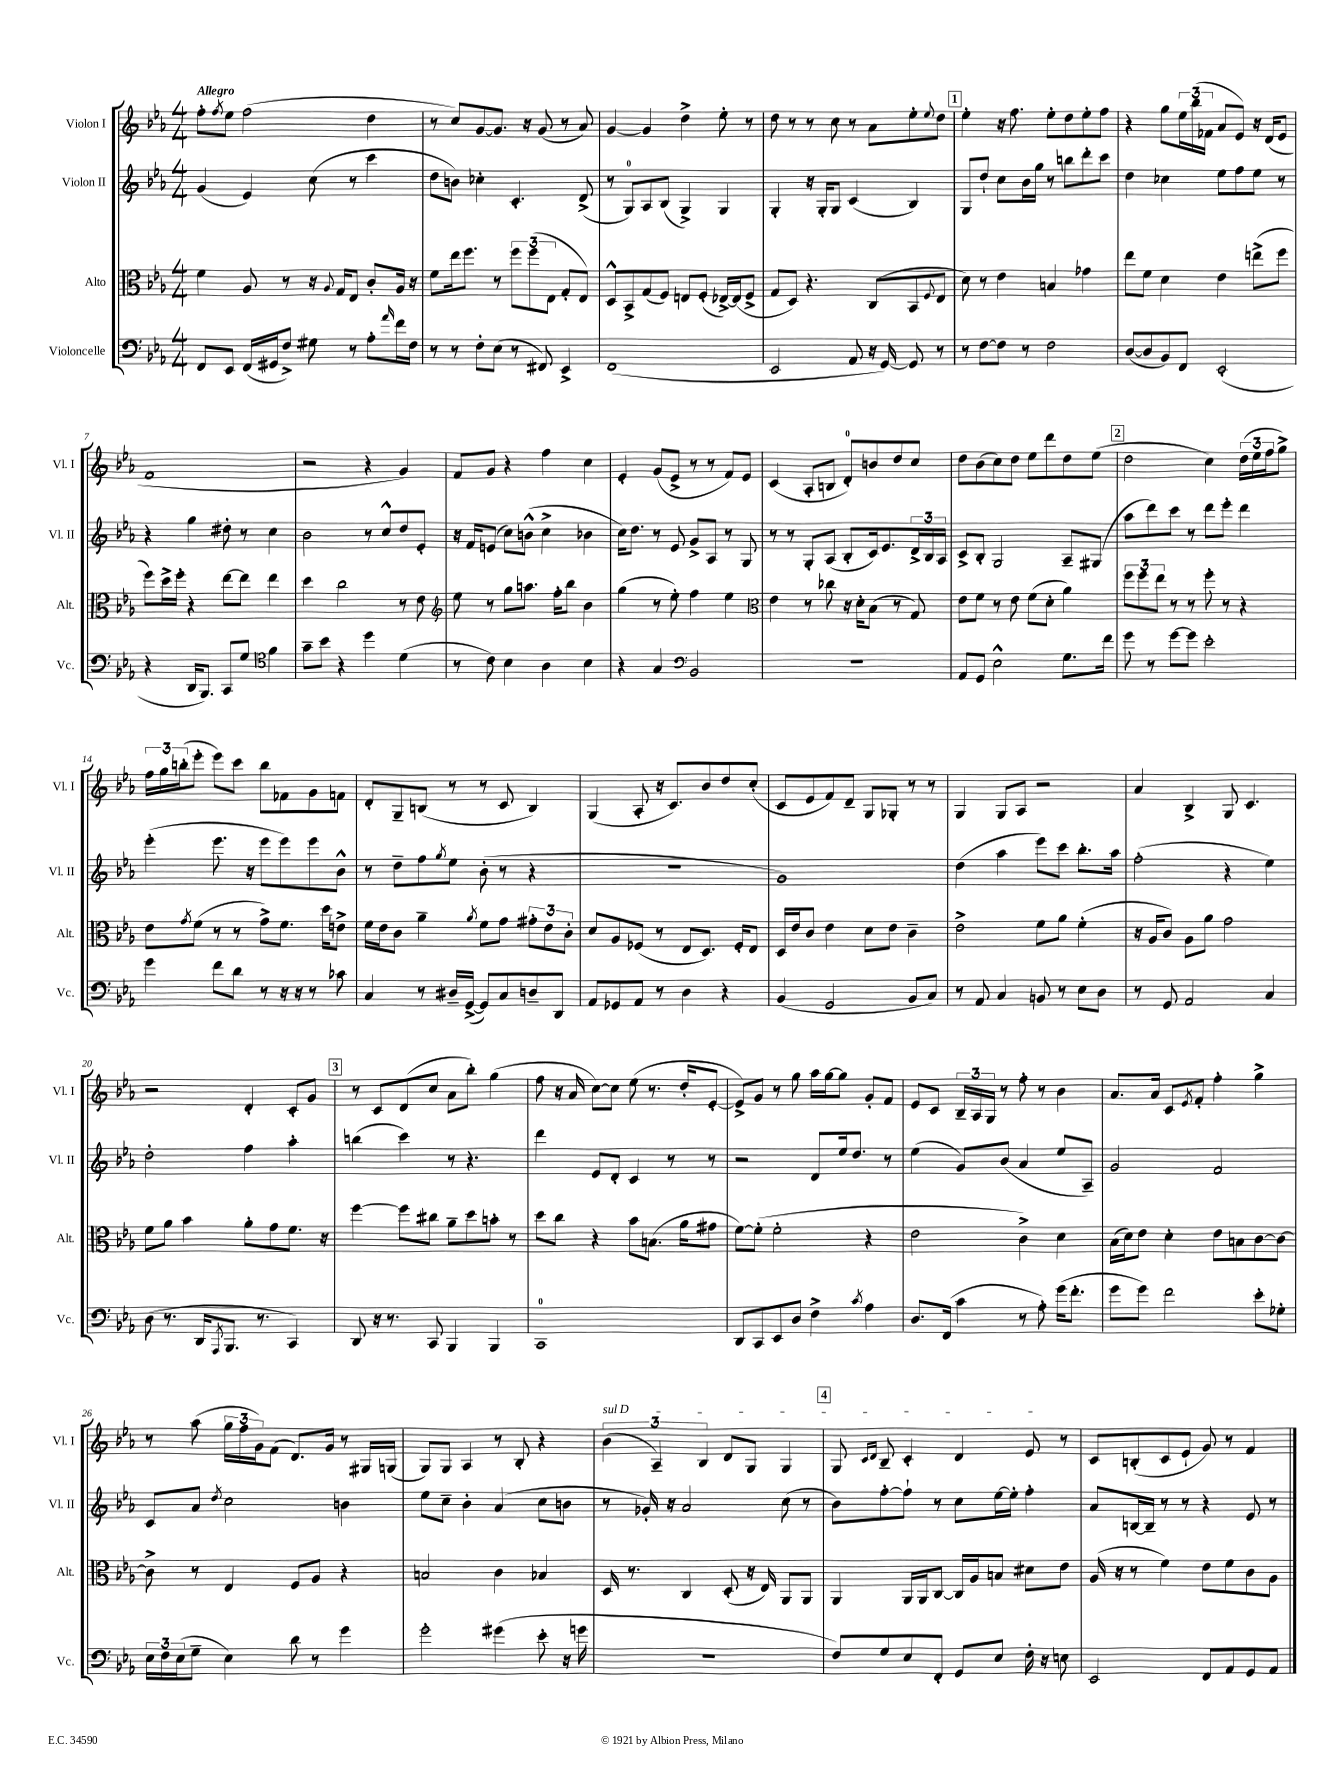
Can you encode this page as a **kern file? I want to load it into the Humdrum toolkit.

**kern	**kern	**kern	**kern
*staff4	*staff3	*staff2	*staff1
*clefF4	*clefC3	*clefG2	*clefG2
*k[b-e-a-]	*k[b-e-a-]	*k[b-e-a-]	*k[b-e-a-]
*M4/4	*M4/4	*M4/4	*M4/4
8FF	4f	(4g	8ff'
.	.	.	8qff
8EE-	.	.	8ee-
(16FF	8A-	4e-)	(2ff
16GG#	.	.	.
8F^)	8r	.	.
8G#	16r	(8cc	.
.	8qqA-	.	.
.	16G	.	.
8r	8E-	8r	.
8A-'	8c'	4ccc	4dd
16qqa-	.	.	.
16f	16A-	.	.
16F	16r	.	.
=	=	=	=
8r	8f	8dd	8r
8r	16ee-	8b)	8cc)
.	8.ff	.	.
8F'	.	4cc-'	[8g
(8E-	8r	.	8.g]
8r	12ff	4.c'	.
.	.	.	16r
.	(12ff	.	.
8FF#)	.	.	(8g
.	12E-	.	.
4EE-^	8G'	.	8r
.	8E-)	(8d^	8a-)
=	=	=	=
(1FF	8D^^	8r	[4g
.	8BB-^	8G)	.
.	(8G	8A-	4g]
.	8F)	(8B-	.
.	8E	4G^)	4dd^
.	(8F'	.	.
.	[16E-^)	4G	8ee-'
.	(16E-]	.	.
.	8F^	.	8r
=	=	=	=
2EE-	8G	4G'	8dd
.	8D)	.	8r
.	4.r	16r	8r
.	.	16G'	.
.	.	8G	8cc
8AA-	.	(4c	8r
16r	(8C	.	8a-
[16GG)	.	.	.
8GG]	8BB-	4B-)	8ee-'
.	8qqF	.	8qqee-
8r	8E-	.	8dd
=	=	=	=
8r	8d)	8G	4ee-'
[8F	8r	8dd`	.
8F]	4e-	8cc	16r
.	.	.	8.ff
8r	.	16b-	.
.	.	16gg	.
2F	4B	8r	8ee-'
.	.	8bb	8dd
.	4g-	8ddd'	8ee-'
.	.	8ccc	8ff
=	=	=	=
([8D	8ee-	4dd	4r
8D]	8f	.	.
8BB-)	4d	4cc-	8gg
8FF	.	.	24ee-
.	.	.	(24bb-
.	.	.	24f-
(2EE-'	4e-	8ee-	8a-
.	.	8ff	8e-)
.	(8ee^	8ee-	16r
.	.	.	(16d
.	8ff	8r	8e-
=	=	=	=
4r	8ff)	4r	1f
.	16dd^	.	.
.	16ff'	.	.
16DD	4r	4gg	.
8.BBB-)	.	.	.
8CC	[8ee-	8dd#'	.
8G	8ee-]	8r	.
*clefC4	*	*	*
4f	4ee-	4cc	.
=	=	=	=
8g~	4dd	2b-	2r
8b-	.	.	.
4r	2cc	.	.
4dd	.	8r	4r
.	.	8cc^^	.
(4d	8r	8dd	4g)
.	8e-	8e-'	.
=	=	=	=
*	*clefG2	*	*
8r	8ee-	16r	8f
.	.	16f	.
8c)	8r	(8e	8g
4B-	8gg	8cc)	4r
.	8.aa	(8b^^	.
4A-	.	4cc^	4ff
.	16ff'	.	.
.	8bb-	.	.
4B-	4b-	4b-	4cc
=	=	=	=
4r	(4gg	16cc)	4e-'
.	.	8.dd	.
4G	8r	8r	(8g
.	8ee-')	8e-	8e-^
*clefF4	*	*	*
2BB-	4ff	8g^	8r
.	.	8A-	8r
.	4ee-	8r	8f)
.	.	8G	8e-
=	=	=	=
*	*clefC3	*	*
1r	4e-	8r	(4c
.	.	8r	.
.	8r	8G'	8A-'
.	8cc-	(8A-	8B
.	16r	8B-'	8d')
.	16d'	.	.
.	(8B-	16c)	8b
.	.	8.e-	.
.	8r	.	8dd
.	8G)	24d^	8cc
.	.	24B-	.
.	.	24A-	.
=	=	=	=
8AA-	8e-	8c^	8dd
8GG	8f	8B-'	(8b-
2E-^^	8r	2G	8cc)
.	8e-	.	8dd
.	(8f	.	8ee-
.	8d'	.	8ddd
8.G	4a-)	8A-~	8dd
.	.	(8G#	(8ee-
16f	.	.	.
=	=	=	=
8g	12ff	8aa-	2dd
.	12ff	.	.
8r	.	8ddd)	.
.	12ee-	.	.
[8g	8r	8ccc	.
8g]	8r	8r	.
2e-'	8ff'	8ddd	4cc)
.	8r	8eee-'	.
.	4r	4ddd	(24dd
.	.	.	24ee-
.	.	.	24ff
.	.	.	8gg^)
=	=	=	=
4g	8e-	(4eee-'	24ff
.	.	.	24gg
.	.	.	(24bb'
.	8qg	.	.
.	(8f	.	8eee-'
8f	8r	8.eee-	8eee-)
8d	8r	.	8ccc
.	.	16r	.
8r	8g^)	8eee-	8bb
16r	8.f	8eee-)	8f-
16r	.	.	.
8r	.	8eee-	8g
.	16dd	.	.
8c-	8e^	8b-^^	8f
=	=	=	=
4C	16f	8r	8d'
.	16e-	.	.
.	8c	8dd~	8G~
8r	4a-~	8ff	(8B
.	.	8qgg	.
16D#~	.	8ee-	8r
([16GG^	.	.	.
.	8qa-	.	.
8GG])	8f	(8b-'	8r
8C	8g	8r	8c
8D~	12g#'	4r	4B)
.	12e-	.	.
8DD	.	.	.
.	12c'	.	.
=	=	=	=
8AA-	8d	1r	(4G
8GG-	8A-	.	.
8AA-	(8F-	.	8A-'
8r	8r	.	16r
.	.	.	8.c)
4D	8E-	.	.
.	8.D)	.	8b-
4r	.	.	8dd
.	16F-'	.	.
.	8E-	.	(8cc'
=	=	=	=
(4BB-	16D	1g)	8c
.	16e-	.	.
.	8c	.	8e-
2GG	4e-	.	8f)
.	.	.	8d~
.	8d	.	8G
.	8e-	.	8G-'
8BB-	4c~	.	8r
8C)	.	.	8r
=	=	=	=
8r	2e-^	(4dd	4G
8AA-	.	.	.
4C	.	4aa-	8G
.	.	.	8A-
8BB	8f	8eee-)	2r
8r	8a-	8ccc	.
8E-	(4f'	8.bb-'	.
8D	.	.	.
.	.	16aa-	.
=	=	=	=
8r	16r	(2ff'	4a-
.	16A-	.	.
8GG	8c)	.	.
2AA-	8A-	.	4B-^
.	8a-	.	.
.	2g	4r	8G
.	.	.	4.c
4C	.	4ee-)	.
=	=	=	=
(8D	8f	2dd'	2r
8.r	8a-	.	.
.	4b-	.	.
16DD	.	.	.
8qAAA-	.	.	.
8.BBB-	.	.	.
.	8a-'	4ff	4d'
8.r	.	.	.
.	8g	.	.
4CC)	8.f	4aa-'	8c'
.	.	.	8g
.	16r	.	.
=	=	=	=
8DD	[4ff	(4bb	8r
16r	.	.	8c
8.r	.	.	.
.	8ff]	4ccc)	(8d
8CC	8cc#	.	8cc
4BBB-	8a-~	8r	8a-
.	8dd	4.r	8bb-')
4BBB-	8b'	.	(4gg
.	8r	.	.
=	=	=	=
1CC	8dd	4ddd	8ff
.	8cc	.	16r
.	.	.	16a-
.	4r	8e-	[8cc)
.	.	8d'	8cc]
.	8b-	4c	(8ee-
.	(8.B	.	8.r
.	.	8r	.
.	16a-	.	16dd'
.	8g#	8r	[8e-'
=	=	=	=
8DD	[8f)	2r	8e-^])
8CC	(8f']	.	8g
8EE-	2f'	.	8r
8D	.	.	8gg
4F^	.	8d	16aa-
.	.	.	[16gg
.	.	16ee-	8gg]
.	.	8.dd	.
8qc	.	.	.
4A-	4r	.	8g'
.	.	8r	8f
=	=	=	=
8.D	2e-	(4ee-	8e-
.	.	.	8c
(16FF	.	.	.
4c	.	8g)	24B-~
.	.	.	24A-
.	.	.	24G
.	.	(8b-	8r
8r	4c^)	4a-	8ff'
8A-')	.	.	8r
(16g	4d	8ee-	4b-
8.f'	.	.	.
.	.	8A-~)	.
=	=	=	=
8g	(16B-	2g	8.a-
.	16d)	.	.
8g)	8e-	.	.
.	.	.	16a-
2f	4d'	.	8c
.	.	.	8qe-
.	.	.	8f'
.	8e-	2f	4ff'
.	8B	.	.
8e-'	[8c	.	4gg^
8G-'	8c_	.	.
=	=	=	=
24E-	8c^]	8c	8r
24F	.	.	.
(24E-	.	.	.
8G~	8r	8a-	(8aa-
.	.	8qdd	.
4E-)	4E-	2cc	24gg
.	.	.	24ff
.	.	.	24g)
.	.	.	(8f
8d	8F	.	8.d)
8r	8A-	.	.
.	.	.	16g
4g	4r	4b	8r
.	.	.	16G#
.	.	.	(16G
=	=	=	=
2g'	2B	8ee-	8G)
.	.	8cc~	8G
.	.	4b-'	4A-
(4g#	4c	(4a-	8r
.	.	.	8B-'
8e-'	4B-	8cc	4r
16r	.	8b	.
16g	.	.	.
=	=	=	=
1r	16D	8r	(6b-
.	8.r	.	.
.	.	16g-')	.
.	.	.	6A-~)
.	.	16r	.
.	4C	2a-	.
.	.	.	6B-
.	(8D'	.	8d
.	16r	.	8G
.	16E-)	.	.
.	8AA-	(8cc	4G
.	8AA-	8r	.
=	=	=	=
8F)	4AA-	8b-)	8G
.	.	.	16qqc
.	.	.	16qqd
8G	.	[8ff'	8B-~
8E-	16AA-	8ff`]	4c'
.	16AA-	.	.
8FF'	[8C	8r	.
8GG	16C]	8cc	4d
.	16A-	.	.
8E-	8B	[16ee-	.
.	.	16ee-']	.
16F'	8d#	4ff'	8e-
16r	.	.	.
8E	8e-	.	8r
=	=	=	=
2EE-	(16A-	8a-	8c
.	16r	.	.
.	8r	[16B	(8B'
.	.	16B~]	.
.	4f)	8r	8c
.	.	8r	8e-`
8FF	8e-	4r	8g)
8AA-	8f	.	8r
8GG	8c	8e-	4f
8AA-	8A-	8r	.
==	==	==	==
*-	*-	*-	*-
